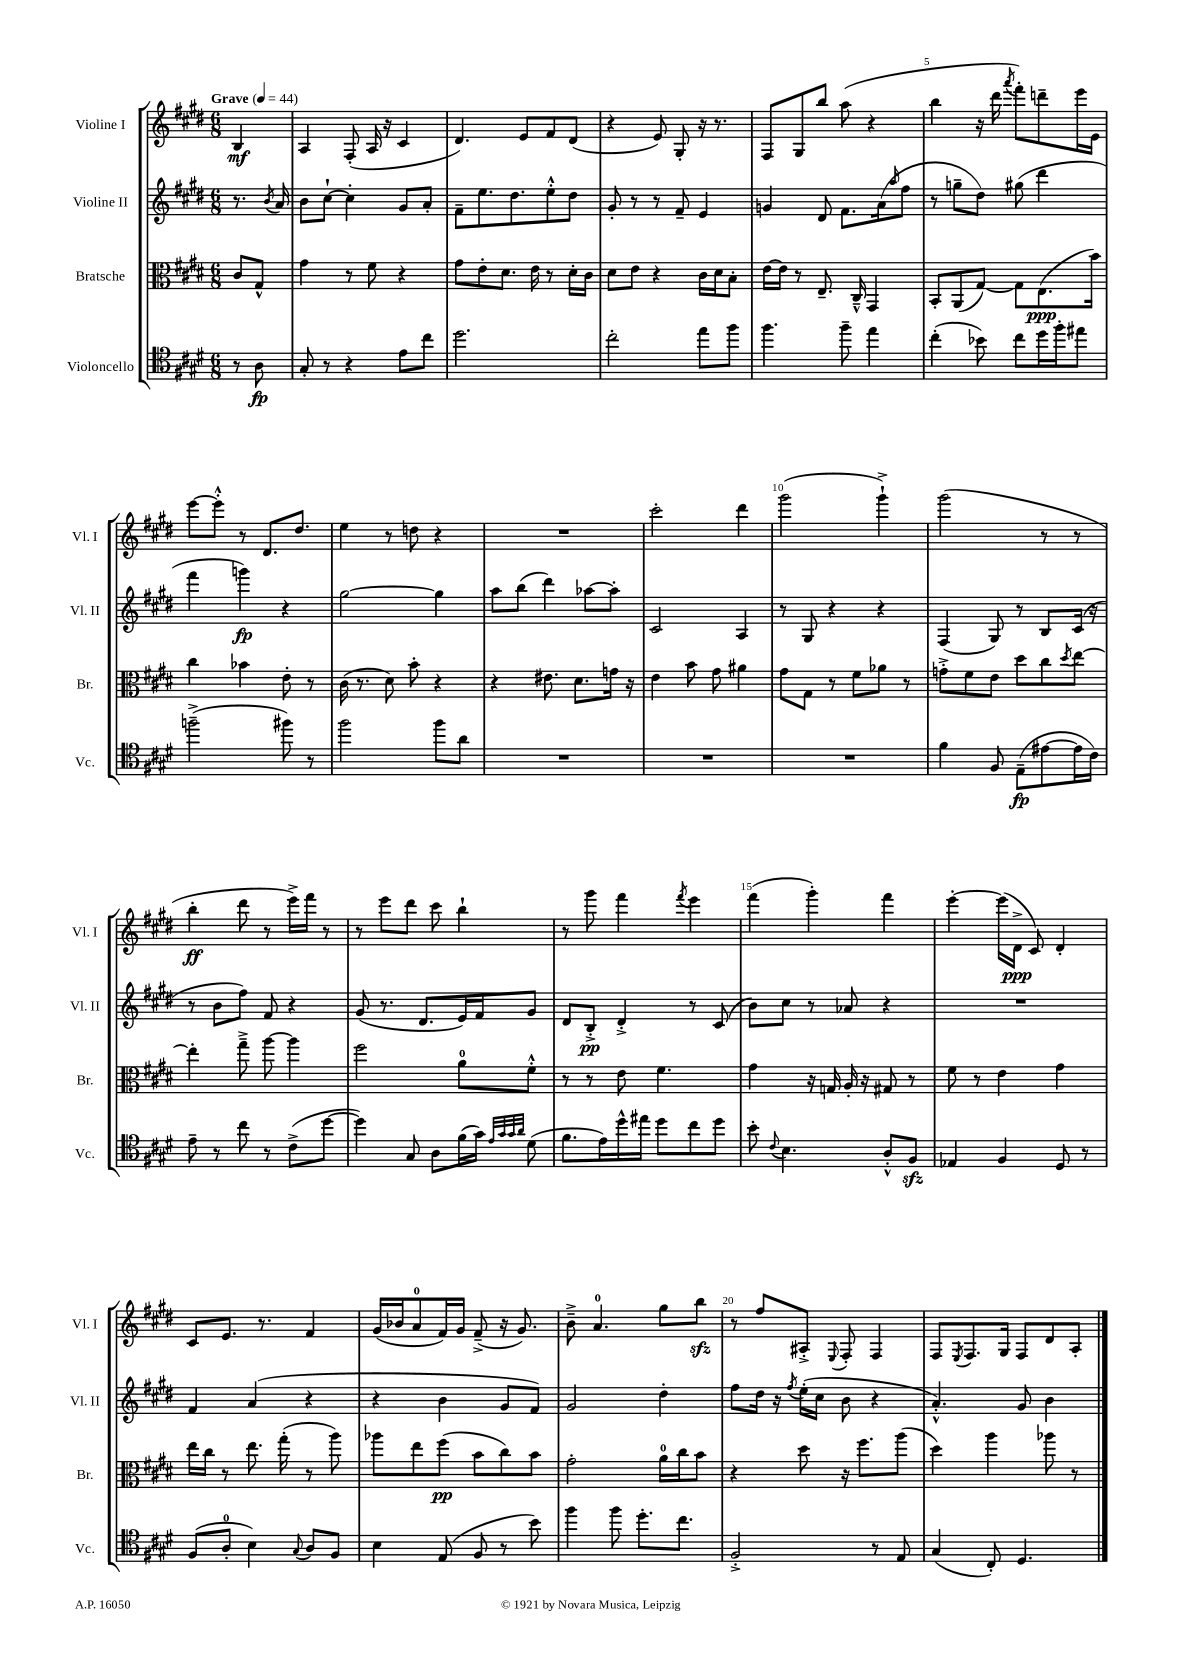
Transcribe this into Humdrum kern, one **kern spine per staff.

**kern	**dynam	**kern	**dynam	**kern	**dynam	**kern	**dynam
*part4	*part4	*part3	*part3	*part2	*part2	*part1	*part1
*staff4	*staff4	*staff3	*staff3	*staff2	*staff2	*staff1	*staff1
*I"Violoncello	*	*I"Bratsche	*	*I"Violine II	*	*I"Violine I	*
*I'Vc.	*	*I'Br.	*	*I'Vl. II	*	*I'Vl. I	*
*clefC4	*	*clefC3	*	*clefG2	*	*clefG2	*
*k[f#c#g#d#]	*	*k[f#c#g#d#]	*	*k[f#c#g#d#]	*	*k[f#c#g#d#]	*
*M6/8	*	*M6/8	*	*M6/8	*	*M6/8	*
*MM44	*	*MM44	*	*MM44	*	*MM44	*
=	=	=	=	=	=	=	=
!	!	!	!	!	!	!LO:TX:a:B:t=Grave	!
8r	.	8c#/L	.	8.r	.	4B/	mf
8A\	fp	8G#^^/J	.	.	.	.	.
.	.	.	.	8qb/	.	.	.
.	.	.	.	16a/	.	.	.
=1	=1	=1	=1	=1	=1	=1	=1
8G#'/	.	4g#\	.	8b\L	.	4A/	.
8r	.	.	.	[8cc#`\J	.	.	.
4r	.	8r	.	4cc#'\]	.	(8F#'/	.
.	.	8f#\	.	.	.	16A/	.
.	.	.	.	.	.	16r	.
8e\L	.	4r	.	8g#/L	.	4c#/	.
8cc#\J	.	.	.	8a'/J	.	.	.
=2	=2	=2	=2	=2	=2	=2	=2
2.dd#\	.	8g#\L	.	8f#~\L	.	4.d#/)	.
.	.	8e'\	.	8.ee\	.	.	.
.	.	8.d#\J	.	.	.	.	.
.	.	.	.	8.dd#\	.	.	.
.	.	.	.	.	.	8e/L	.
.	.	16e\	.	.	.	.	.
.	.	8r	.	8ee'^^\	.	8f#/	.
.	.	16d#'\LL	.	8dd#\J	.	(8d#/J	.
.	.	16c#\JJ	.	.	.	.	.
=3	=3	=3	=3	=3	=3	=3	=3
2cc#'\	.	8d#\L	.	8g#'/	.	4r	.
.	.	8e\J	.	8r	.	.	.
.	.	4r	.	8r	.	8e/)	.
.	.	.	.	8f#~/	.	8G#'/	.
8ee\L	.	16c#\LL	.	4e/	.	16r	.
.	.	16d#\J	.	.	.	8.r	.
8ff#\J	.	8B'\J	.	.	.	.	.
=4	=4	=4	=4	=4	=4	=4	=4
4.ff#\	.	[16e\LL	.	4gn/	.	8F#/L	.
.	.	16e\JJ]	.	.	.	.	.
.	.	8r	.	.	.	8G#/	.
.	.	8.E~/	.	8d#/	.	8bb/J	.
8ff#~\	.	.	.	8.f#\L	.	(8aa\	.
.	.	16C#~^^/	.	.	.	.	.
4ee\	.	4GG#/	.	.	.	4r	.
.	.	.	.	(16a\k	.	.	.
.	.	.	.	16qqaa/	.	.	.
.	.	.	.	8ff#\J	.	.	.
=5	=5	=5	=5	=5	=5	=5	=5
(4cc#'\	.	8BB'/L	.	8r	.	4bb\	.
.	.	(8AA/	.	8ggn~\L	.	.	.
8b-X\)	.	[8G#/J)	.	8dd#\J)	.	16r	.
.	.	.	.	.	.	16ddd#\	.
.	.	.	.	.	.	8qaaa/	.
8cc#\L	.	8G#\L]	.	(8gg#X\	.	8fff#'\L)	.
16dd#\L	.	(8.E\	ppp	4ddd#\	.	8dddn~\	.
16ff#'\J	.	.	.	.	.	.	.
8ee#X\J	.	.	.	.	.	16eee\L	.
.	.	16b\Jk)	.	.	.	16e\JJ	.
!!LO:LB:g=z
=6	=6	=6	=6	=6	=6	=6	=6
(2ffn~^\	.	4cc#\	.	4fff#\	.	[8eee\L	.
.	.	.	.	.	.	8eee'^^\J]	.
.	.	4b-X\	.	4gggn\)	fp	8r	.
.	.	.	.	.	.	8.d#/L	.
8ff#X\)	.	8e'\	.	4r	.	.	.
.	.	.	.	.	.	8.dd#/J	.
8r	.	8r	.	.	.	.	.
=7	=7	=7	=7	=7	=7	=7	=7
2ff#\	.	(16c#\	.	[2gg#\	.	4ee\	.
.	.	8.r	.	.	.	.	.
.	.	8d#\)	.	.	.	8r	.
.	.	8b'\	.	.	.	8ddn\	.
8ff#\L	.	4r	.	4gg#\]	.	4r	.
8a\J	.	.	.	.	.	.	.
=8	=8	=8	=8	=8	=8	=8	=8
2.r	.	4r	.	8aa\L	.	2.r	.
.	.	.	.	(8bb\J	.	.	.
.	.	8.e#X\	.	4ddd#\)	.	.	.
.	.	8.d#\L	.	.	.	.	.
.	.	.	.	[8aa-X\L	.	.	.
.	.	16gn\Jk	.	8aa-'\J]	.	.	.
.	.	16r	.	.	.	.	.
=9	=9	=9	=9	=9	=9	=9	=9
2.r	.	4e\	.	2c#/	.	2ccc#'\	.
.	.	8b\	.	.	.	.	.
.	.	8g#\	.	.	.	.	.
.	.	4a#X\	.	4A/	.	4ddd#\	.
=10	=10	=10	=10	=10	=10	=10	=10
2.r	.	8g#\L	.	8r	.	(2ggg#\	.
.	.	8G#\J	.	8G#/	.	.	.
.	.	8r	.	4r	.	.	.
.	.	8f#\L	.	.	.	.	.
.	.	8a-X\J	.	4r	.	4ggg#`^\)	.
.	.	8r	.	.	.	.	.
=11	=11	=11	=11	=11	=11	=11	=11
4f#\	.	8gn'^\L	.	(4F#/	.	(2ggg#\	.
.	.	8f#\	.	.	.	.	.
8F#/	.	8e\J	.	8G#/)	.	.	.
(8E~\L	fp	8dd#\L	.	8r	.	.	.
[8e#X\	.	8cc#\	.	8B/L	.	8r	.
.	.	8qdd#/	.	.	.	.	.
16e#\L]	.	[8ee\J	.	(16c#/Jk	.	8r	.
16c#\JJ)	.	.	.	16r	.	.	.
!!LO:LB:g=z
=12	=12	=12	=12	=12	=12	=12	=12
8e~\	.	4ee'\]	.	8r	.	4bb'\	ff
8r	.	.	.	8b\L	.	.	.
8cc#\	.	8gg#~^\	.	8ff#\J)	.	8ddd#\	.
8r	.	[8aa\	.	8f#/	.	8r	.
(8c#^\L	.	4aa\]	.	4r	.	16eee^\LL)	.
.	.	.	.	.	.	16fff#\JJ	.
[8dd#\J	.	.	.	.	.	8r	.
=13	=13	=13	=13	=13	=13	=13	=13
4dd#\])	.	2ff#\	.	(8g#/	.	8r	.
.	.	.	.	8.r	.	8eee\L	.
8G#/	.	.	.	.	.	8ddd#\J	.
.	.	.	.	8.d#/L	.	.	.
8A\L	.	.	.	.	.	8ccc#\	.
(16f#\L	.	8a\L	.	16e/L)	.	4bb`\	.
16g#\JJ)	.	.	.	16f#/J	.	.	.
32qqe/LLL	.	.	.	.	.	.	.
32qqg#/	.	.	.	.	.	.	.
32qqg#/	.	.	.	.	.	.	.
32qqa/JJJ	.	.	.	.	.	.	.
(8d#\	.	8f#'^^\J	.	8g#/J	.	.	.
=14	=14	=14	=14	=14	=14	=14	=14
8.f#\L	.	8r	.	8d#/L	.	8r	.
.	.	8r	.	8B'^/J	pp	8ggg#\	.
16e\L)	.	.	.	.	.	.	.
16dd#^^\	.	8e\	.	4d#'^/	.	4fff#\	.
16ee#X\JJ	.	.	.	.	.	.	.
8dd#\L	.	4.f#\	.	.	.	.	.
.	.	.	.	.	.	8qfff#/	.
8cc#\	.	.	.	8r	.	4eee\	.
8dd#\J	.	.	.	(8c#/	.	.	.
=15	=15	=15	=15	=15	=15	=15	=15
8b'\	.	4g#\	.	8b\L)	.	(4fff#\	.
8qqc#/	.	.	.	.	.	.	.
4.B\	.	.	.	8cc#\J	.	.	.
.	.	16r	.	8r	.	4ggg#'\)	.
.	.	16Gn/	.	.	.	.	.
.	.	16A'/	.	8a-X/	.	.	.
.	.	16r	.	.	.	.	.
8A'^^/L	.	8G#X/	.	4r	.	4fff#\	.
8F#zz/J	.	8r	.	.	.	.	.
=16	=16	=16	=16	=16	=16	=16	=16
4E-X/	.	8f#\	.	2.r	.	[4eee'\	.
.	.	8r	.	.	.	.	.
4F#/	.	4e\	.	.	.	(16eee\LL]	.
.	.	.	.	.	.	16d#^\JJ	ppp
.	.	.	.	.	.	8c#/)	.
8D#/	.	4g#\	.	.	.	4d#'/	.
8r	.	.	.	.	.	.	.
!!LO:LB:g=z
=17	=17	=17	=17	=17	=17	=17	=17
(8F#/L	.	16ee\LL	.	4f#/	.	8c#/L	.
.	.	16cc#\JJ	.	.	.	.	.
8A'/J	.	8r	.	.	.	8.e/J	.
4B\)	.	8.ee\	.	(4a/	.	.	.
.	.	.	.	.	.	8.r	.
.	.	(16gg#'\	.	.	.	.	.
8qqG#/	.	.	.	.	.	.	.
8A/L	.	8r	.	4r	.	4f#/	.
8F#/J	.	8aa\)	.	.	.	.	.
=18	=18	=18	=18	=18	=18	=18	=18
4B\	.	8aa-X\L	.	4r	.	(16g#/LL	.
.	.	.	.	.	.	16b-X/J	.
.	.	8ee\	.	.	.	8a/	.
(8E/	.	(8ff#\J	pp	4b\	.	16f#/L)	.
.	.	.	.	.	.	16g#/JJ	.
8F#/	.	8b\L	.	.	.	(8f#~^/	.
8r	.	8cc#\)	.	8g#/L	.	16r	.
.	.	.	.	.	.	8.g#/)	.
8b\)	.	8b\J	.	8f#/J)	.	.	.
=19	=19	=19	=19	=19	=19	=19	=19
4ff#\	.	2g#'\	.	2g#/	.	8b~^\	.
.	.	.	.	.	.	4.a/	.
8ff#\	.	.	.	.	.	.	.
8.dd#'\L	.	.	.	.	.	.	.
.	.	16a\LL	.	4dd#'\	.	8gg#\L	.
8.cc#\J	.	16cc#\J	.	.	.	.	.
.	.	8b\J	.	.	.	8bbzz\J	.
=20	=20	=20	=20	=20	=20	=20	=20
2F#'^/	.	4r	.	8ff#\L	.	8r	.
.	.	.	.	16dd#\Jk	.	8ff#/L	.
.	.	.	.	16r	.	.	.
.	.	.	.	8qff#/	.	.	.
.	.	8dd#\	.	(16ee'\LL	.	8A#X'^/J	.
.	.	.	.	16cc#\JJ	.	.	.
.	.	.	.	.	.	8qqE/	.
.	.	16r	.	8b\	.	8F#'/	.
.	.	8.ff#\L	.	.	.	.	.
8r	.	.	.	4r	.	4F#/	.
8E/	.	(8aa\J	.	.	.	.	.
=21	=21	=21	=21	=21	=21	=21	=21
(4G#/	.	4dd#\)	.	4.a'^^/)	.	8F#/L	.
.	.	.	.	.	.	8qE/	.
.	.	.	.	.	.	8.F#/	.
8C#'/)	.	4aa\	.	.	.	.	.
.	.	.	.	.	.	16G#/Jk	.
4.D#/	.	.	.	8g#/	.	8F#/L	.
.	.	8aa-X\	.	4b\	.	8d#/	.
.	.	8r	.	.	.	8A'/J	.
==	==	==	==	==	==	==	==
*-	*-	*-	*-	*-	*-	*-	*-
